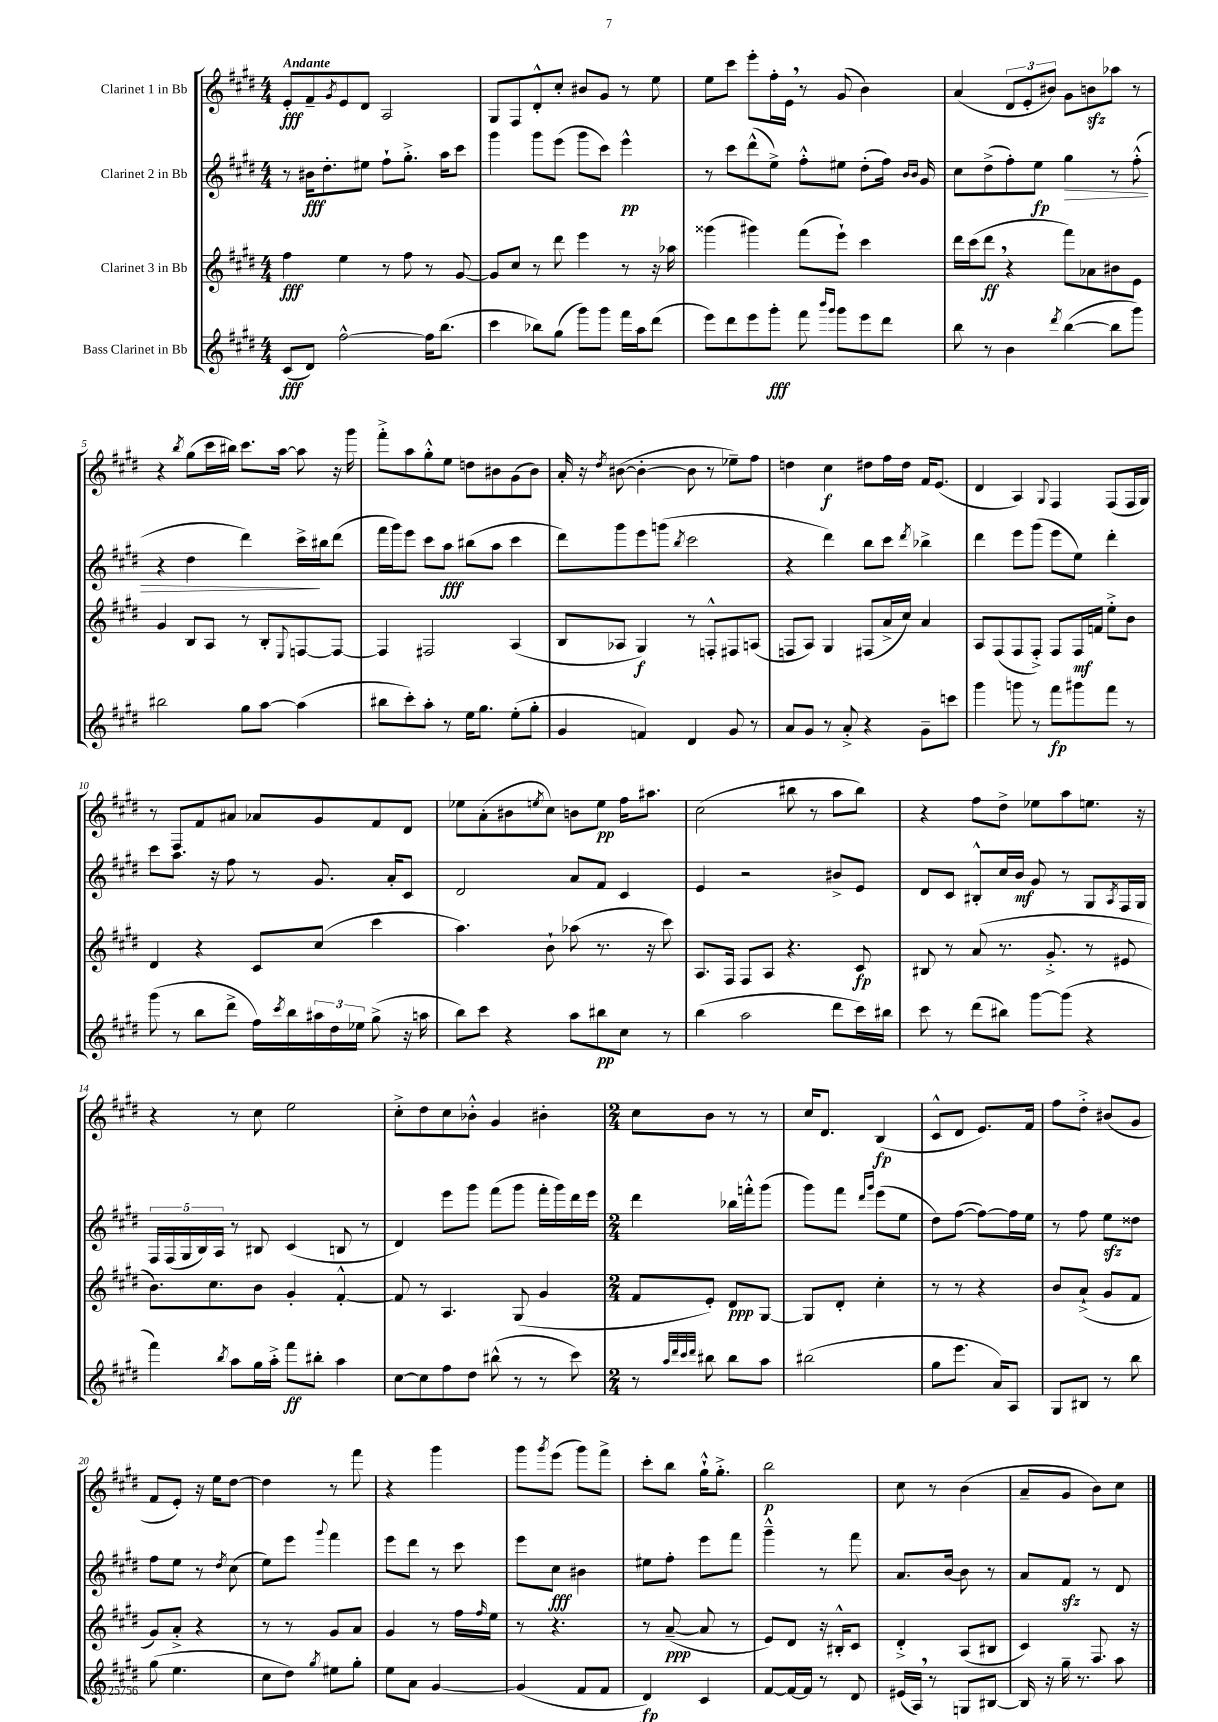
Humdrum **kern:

**kern	**dynam	**kern	**dynam	**kern	**dynam	**kern	**dynam
*part4	*part4	*part3	*part3	*part2	*part2	*part1	*part1
*staff4	*staff4	*staff3	*staff3	*staff2	*staff2	*staff1	*staff1
*I"Bass Clarinet in Bb	*	*I"Clarinet 3 in Bb	*	*I"Clarinet 2 in Bb	*	*I"Clarinet 1 in Bb	*
*clefG2	*	*clefG2	*	*clefG2	*	*clefG2	*
*k[f#c#g#d#]	*	*k[f#c#g#d#]	*	*k[f#c#g#d#]	*	*k[f#c#g#d#]	*
*M4/4	*	*M4/4	*	*M4/4	*	*M4/4	*
=1	=1	=1	=1	=1	=1	=1	=1
!	!	!	!	!	!	!LO:TX:a:B:t=Andante	!
(8c#/L	fff	4ff#\	fff	8r	.	8e'/L	fff
8d#/J)	.	.	.	16b#X\KL	fff	8f#~/	.
.	.	.	.	8.dd#'\	.	.	.
.	.	.	.	.	.	8qg#/	.
[2ff#^^\	.	4ee\	.	.	.	8e/	.
.	.	.	.	8ee#X\J	.	8d#/J	.
.	.	8r	.	8ff#`\L	.	2A/	.
.	.	8ff#\	.	8.gg#'^\J	.	.	.
16ff#\KL]	.	8r	.	.	.	.	.
(8.bb\J	.	.	.	16aa\KL	.	.	.
.	.	[8g#/	.	8ccc#\J	.	.	.
=2	=2	=2	=2	=2	=2	=2	=2
4ccc#\	.	8g#/L]	.	4ggg#\	.	8G#/L	.
.	.	8cc#/J	.	.	.	8F#/	.
8bb-X\L)	.	8r	.	8ggg#\L	.	8d#'^^/	.
(8gg#\J	.	8ddd#\	.	(8eee\J	.	8cc#'/J	.
8ggg#\L)	.	4eee\	.	8ggg#\L	.	8b#X/L	.
8ggg#\J	.	.	.	8ccc#\J)	.	8g#/J	.
16fff#\LL	.	8r	.	4eee^^\	pp	8r	.
16aa\J	.	.	.	.	.	.	.
(8ddd#\J	.	16r	.	.	.	8ee\	.
.	.	16aa-X\	.	.	.	.	.
=3	=3	=3	=3	=3	=3	=3	=3
8eee\L)	.	(4ggg##X\	.	8r	.	8ee\L	.
8ddd#\	.	.	.	8ccc#\L	.	8ccc#\J	.
8eee\	.	4ggg#X\)	.	(8ddd#^^\	.	8eee'\L	.
8ggg#'\J	fff	.	.	8ee^\J)	.	16ff#'\L	.
.	.	.	.	.	.	16e,\JJ	.
8fff#\	.	(8fff#\L	.	8ff#'^^\L	.	8r	.
16qqbbb/LL	.	.	.	.	.	.	.
16qqggg#/JJ	.	.	.	.	.	.	.
8ggg#\L	.	8eee`\J)	.	8ee#X\J	.	(8g#/	.
8eee\	.	4ccc#\	.	(8dd#'\L	.	4b\)	.
8ddd#\J	.	.	.	16ff#\Jk)	.	.	.
.	.	.	.	16qqb/LL	.	.	.
.	.	.	.	16qqb/JJ	.	.	.
.	.	.	.	16g#/	.	.	.
=4	=4	=4	=4	=4	=4	=4	=4
8bb\	.	16ddd#\LL	.	8cc#\L	.	(4a/	.
.	.	(16ccc#\J	.	.	.	.	.
8r	.	8ddd#,\J	ff	(8dd#^\	.	.	.
4b\	.	4r	.	8ff#'\)	.	12d#/L	.
.	.	.	.	.	.	12e'/	.
.	.	.	.	8ee\J	fp	.	.
.	.	.	.	.	.	12b#X/J)	.
8qddd#/	.	.	.	.	.	.	.
!	!	!	!	!	!LO:HP:b	!	!
([4bb\	.	8fff#\L)	.	4gg#\	>	8g#\L	.
.	.	8a-X\	.	.	.	8bnzz\	.
8bb\L]	.	8b#X\	.	8r	.	8aa-X\J	.
8ggg#\J)	.	8e\J	.	(8ff#'^^\	.	8r	.
!!LO:LB:g=z
=5	=5	=5	=5	=5	=5	=5	=5
2bb#X\	.	4g#/	.	4r	.	4r	.
.	.	.	.	.	.	8qbb/	.
.	.	8B/L	.	4dd#\	.	(8gg#\L	.
.	.	8A/J	.	.	.	16ccc#\L	.
.	.	.	.	.	.	16bb#X\JJ)	.
8gg#\L	.	8r	.	4ddd#\)	.	8.ccc#\L	.
[8aa\J	.	8B'/L	.	.	.	.	.
.	.	.	.	.	.	[16aa\Jk	.
.	.	8qqE/	.	.	.	.	.
(4aa\]	.	[8Fn/	.	16ccc#^\LL	.	8aa\]	.
.	.	.	.	16bb#X\J	]	.	.
.	.	8F/J_	.	(8ddd#\J	.	16r	.
.	.	.	.	.	.	16ggg#\	.
=6	=6	=6	=6	=6	=6	=6	=6
8bb#X\L	.	4F/]	.	16fff#\LL	.	8fff#'^\L	.
.	.	.	.	16ggg#\J)	.	.	.
8ccc#'\)	.	.	.	8eee\J	.	8aa\	.
8aa'\J	.	2F#X/	.	8ccc#\L	.	8gg#'^^\	.
8r	.	.	.	8aa\J	fff	8ee\J	.
16ee\KL	.	.	.	(8bb#X\L	.	8ddn\L	.
8.gg#\J	.	.	.	.	.	.	.
.	.	.	.	8aa\J	.	8b#X\	.
(8ee'\L	.	(4A/	.	4ccc#\	.	(8g#\	.
8gg#'\J	.	.	.	.	.	8b#\J)	.
=7	=7	=7	=7	=7	=7	=7	=7
4g#/	.	8B/L	.	8ddd#\L)	.	16a'/	.
.	.	.	.	.	.	16r	.
.	.	.	.	.	.	8qdd#/	.
.	.	8A-X/J	.	8ggg#\	.	([8b#X\	.
4fn/)	.	4G#/)	f	8eee\	.	4b#'\_	.
.	.	.	.	(8gggn\J	.	.	.
.	.	.	.	8qbb/	.	.	.
4d#/	.	8r	.	2ccc#\	.	8b#\]	.
.	.	8Fn'^^/L	.	.	.	8r	.
8g#/	.	8F#X/	.	.	.	8ee-X~\L)	.
8r	.	(8An/J	.	.	.	8ff#\J	.
=8	=8	=8	=8	=8	=8	=8	=8
8a/L	.	8Fn/L	.	4r	.	4ddn\	.
8g#/J	.	8A/J)	.	.	.	.	.
8r	.	4G#/	.	4ddd#\)	.	4cc#\	f
8a'^/	.	.	.	.	.	.	.
4r	.	(8F#X/L	.	8bb\L	.	8dd#X\L	.
.	.	16a^/L	.	8ccc#\J	.	16ff#\L	.
.	.	16cc#/JJ)	.	.	.	16dd#\JJ	.
.	.	.	.	8qddd#/	.	.	.
8g#~\L	.	4a/	.	4bb-X^\	.	16f#/KL	.
.	.	.	.	.	.	(8.e/J	.
8cccn\J	.	.	.	.	.	.	.
=9	=9	=9	=9	=9	=9	=9	=9
4ggg#\	.	8A/L	.	4ddd#\	.	4d#/	.
.	.	(8F#/	.	.	.	.	.
8gggn\	.	8F#/	.	8eee\L	.	4A/)	.
8r	.	8F#'^/J)	.	(8ggg#\J	.	.	.
.	.	.	.	.	.	8qqG#/	.
8fff#\L	fp	8F#/L	.	8eee\L	.	4F#/	.
8ggg#X\	.	16F#/L	mf	8ee\J)	.	.	.
.	.	16fn/JJ	.	.	.	.	.
8fff#\J	.	8ee'^\L	.	4ddd#'\	.	(8F#/L	.
8r	.	8b\J	.	.	.	16F#/L	.
.	.	.	.	.	.	16G#/JJ)	.
!!LO:LB:g=z
=10	=10	=10	=10	=10	=10	=10	=10
(8ggg#\	.	4d#/	.	8ccc#\L	.	8r	.
8r	.	.	.	8.aa\J	.	8F#/L	.
8bb\L	.	4r	.	.	.	8f#/	.
.	.	.	.	16r	.	.	.
8ddd#^\J	.	.	.	8ff#\	.	8a#X/J	.
16ff#\LL)	.	8c#/L	.	8r	.	8a-X/L	.
8qccc#/	.	.	.	.	.	.	.
16bb\	.	.	.	.	.	.	.
24aa#X\	.	(8cc#/J	.	8.g#/	.	8g#/	.
24dd#\	.	.	.	.	.	.	.
24ee-X\JJ	.	.	.	.	.	.	.
(8gg#^\	.	4ccc#\	.	.	.	8f#/	.
.	.	.	.	16a'/KL	.	.	.
16r	.	.	.	8c#/J	.	8d#/J	.
16aan\	.	.	.	.	.	.	.
=11	=11	=11	=11	=11	=11	=11	=11
8bb\L)	.	4.aa\)	.	2d#/	.	8ee-X\L	.
8ccc#\J	.	.	.	.	.	(8a'\	.
4r	.	.	.	.	.	8b#X\	.
.	.	.	.	.	.	8qeen/	.
.	.	8b`\	.	.	.	8cc#\J)	.
8aa\L	.	(8aa-X\	.	8a/L	.	8bn\L	.
8bb#X\	pp	8.r	.	8f#/J	.	8ee\J	pp
8cc#\J	.	.	.	4c#/	.	16ff#\KL	.
.	.	16r	.	.	.	8.aa#X\J	.
8r	.	8ccc#\)	.	.	.	.	.
=12	=12	=12	=12	=12	=12	=12	=12
(4bb\	.	8.A/L	.	4e/	.	(2cc#\	.
.	.	16F#/Jk	.	.	.	.	.
2aa\	.	8F#/L	.	2r	.	.	.
.	.	8A/J	.	.	.	.	.
.	.	4.r	.	.	.	8bb#X\	.
.	.	.	.	.	.	8r	.
8ddd#\L	.	.	.	8b#X^/L	.	8aa\L	.
16ccc#\L)	.	8c#/	fp	8e/J	.	8bb#\J)	.
16bb#X\JJ	.	.	.	.	.	.	.
=13	=13	=13	=13	=13	=13	=13	=13
8ccc#\	.	8B#X/	.	8d#/L	.	4r	.
8r	.	8r	.	8c#/J	.	.	.
(8ddd#\L	.	(8a/	.	8B#X'^^/L	.	8ff#\L	.
8bb#X\J)	.	8.r	.	16cc#/L	.	8dd#^\J	.
.	.	.	.	16b/JJ	mf	.	.
[8ggg#\L	.	.	.	8g#/	.	8ee-X\L	.
.	.	8.g#'^/	.	.	.	.	.
(8ggg#\J]	.	.	.	8r	.	8aa\	.
4r	.	8r	.	8G#/L	.	8.een\J	.
.	.	.	.	8qA/	.	.	.
.	.	8e#X/	.	16F#/L	.	.	.
.	.	.	.	16G#/JJ	.	16r	.
!!LO:LB:g=z
=14	=14	=14	=14	=14	=14	=14	=14
4fff#\)	.	8.b\L)	.	20F#/LL	.	4r	.
.	.	.	.	(20F#/	.	.	.
.	.	.	.	20G#/	.	.	.
.	.	.	.	20B/)	.	.	.
.	.	8.cc#\	.	.	.	.	.
.	.	.	.	20A/JJ	.	.	.
8qbb/	.	.	.	.	.	.	.
8aa\L	.	.	.	8r	.	8r	.
16gg#\L	.	8b\J	.	8B#X/	.	8cc#\	.
16aa'^\JJ	.	.	.	.	.	.	.
8fff#\L	ff	4g#'/	.	(4c#/	.	2ee\	.
8bb#X'\J	.	.	.	.	.	.	.
4aa\	.	[4f#'^^/	.	8Bn/	.	.	.
.	.	.	.	8r	.	.	.
=15	=15	=15	=15	=15	=15	=15	=15
[8cc#\L	.	8f#/]	.	4d#/)	.	8cc#'^\L	.
8cc#\]	.	8r	.	.	.	8dd#\	.
8ff#\	.	4.A/	.	8eee\L	.	8cc#\	.
8dd#\J	.	.	.	8ggg#\J	.	8b-X'^^\J	.
(8bb#X^^\	.	.	.	(8fff#\L	.	4g#/	.
8r	.	(8G#/	.	8ggg#\J	.	.	.
8r	.	4g#/	.	16fff#'\LL	.	4b#X'\	.
.	.	.	.	16ggg#\)	.	.	.
8ccc#\)	.	.	.	16ddd#\	.	.	.
.	.	.	.	16eee\JJ	.	.	.
=16	=16	=16	=16	=16	=16	=16	=16
*M2/4	*	*M2/4	*	*M2/4	*	*M2/4	*
8r	.	8f#/L	.	4ddd#\	.	8cc#\L	.
32qqaa/LLL	.	.	.	.	.	.	.
32qqddd#/	.	.	.	.	.	.	.
32qqccc#/	.	.	.	.	.	.	.
32qqddd#/JJJ	.	.	.	.	.	.	.
8bb#X\	.	8e'/J)	.	.	.	8b\J	.
8bb#\L	.	8d#/L	ppp	16bb-X\LL	.	8r	.
.	.	.	.	16fffn'^^\J	.	.	.
8aa\J	.	[8G#/J	.	(8ggg#\J	.	8r	.
=17	=17	=17	=17	=17	=17	=17	=17
(2bb#X\	.	8G#/L]	.	8ggg#\L)	.	16cc#/KL	.
.	.	.	.	.	.	8.d#/J	.
.	.	8d#'/J	.	8fff#\J	.	.	.
.	.	.	.	16qqddd#/LL	.	.	.
.	.	.	.	16qqggg#/JJ	.	.	.
.	.	4cc#'\	.	(8eee\L	.	(4B/	fp
.	.	.	.	8ee\J	.	.	.
=18	=18	=18	=18	=18	=18	=18	=18
8gg#\L	.	8r	.	8dd#\L)	.	8c#^^/L	.
8.eee\J	.	8r	.	([8ff#\J	.	8d#/J	.
.	.	4r	.	8ff#\L_)	.	8.e/L)	.
16a/KL)	.	.	.	.	.	.	.
8A/J	.	.	.	16ff#\L]	.	.	.
.	.	.	.	16ee\JJ	.	16f#/Jk	.
=19	=19	=19	=19	=19	=19	=19	=19
8G#/L	.	8b/L	.	8r	.	8ff#\L	.
8B#X/J	.	(8a`^/J	.	8ff#\	.	8dd#'^\J	.
8r	.	8g#/L	.	8eezz\L	.	(8b#X/L	.
8bb\	.	8f#/J	.	8dd##X\J	.	8g#/J	.
!!LO:LB:g=z
=20	=20	=20	=20	=20	=20	=20	=20
(8gg#\	.	8g#/L)	.	8ff#\L	.	8f#/L	.
4.ee\	.	8a'^/J	.	8ee\J	.	8e'/J)	.
.	.	4r	.	8r	.	16r	.
.	.	.	.	.	.	16ee\KL	.
.	.	.	.	8qdd#/	.	.	.
.	.	.	.	(8cc#\	.	[8dd#\J	.
=21	=21	=21	=21	=21	=21	=21	=21
8cc#\L	.	8r	.	8ee\L)	.	4dd#\]	.
8dd#\J)	.	8r	.	8eee\J	.	.	.
8qgg#/	.	.	.	8qqggg#/	.	.	.
8ee#X\L	.	8g#/L	.	4fff#\	.	8r	.
8gg#'\J	.	8a/J	.	.	.	8fff#\	.
=22	=22	=22	=22	=22	=22	=22	=22
8ee\L	.	4g#/	.	8eee\L	.	4r	.
8a\J	.	.	.	8ddd#\J	.	.	.
[4g#/	.	8r	.	8r	.	4ggg#\	.
.	.	16ff#\LL	.	8ccc#\	.	.	.
.	.	16qqff#/	.	.	.	.	.
.	.	16ee\JJ	.	.	.	.	.
=23	=23	=23	=23	=23	=23	=23	=23
(4g#/]	.	8r	.	8eee\L	.	8ggg#\L	.
.	.	.	.	.	.	8qggg#/	.
.	.	4.r	.	8cc#\J	fff	(8eee\J	.
8f#/L	.	.	.	4b#X\	.	8ggg#\L)	.
8f#/J	.	.	.	.	.	8fff#^\J	.
=24	=24	=24	=24	=24	=24	=24	=24
4d#/)	fp	8r	.	8ee#X\L	.	8ccc#'\L	.
.	.	([8a~/	ppp	8ff#'\J	.	8bb\J	.
4c#/	.	8a/]	.	8eee\L	.	16gg#`^^\KL	.
.	.	.	.	.	.	8.gg#'^\J	.
.	.	8r	.	8fff#\J	.	.	.
=25	=25	=25	=25	=25	=25	=25	=25
[8f#/L	.	8e/L)	.	4ggg#~^^\	.	2bb\	p
16f#/L_	.	8d#/J	.	.	.	.	.
16f#/JJ]	.	.	.	.	.	.	.
8r	.	16r	.	8r	.	.	.
.	.	16B#X'^^/KL	.	.	.	.	.
8d#/	.	8c#/J	.	8fff#\	.	.	.
=26	=26	=26	=26	=26	=26	=26	=26
(16e#X/LL	.	4d#'^/	.	8.a/L	.	8cc#\	.
16A,/JJ)	.	.	.	.	.	.	.
8r	.	.	.	.	.	8r	.
.	.	.	.	[16b/Jk	.	.	.
8Gn/L	.	(8A/L	.	8b\]	.	(4b\	.
[8B#X/J	.	8B#X/J	.	8r	.	.	.
=27	=27	=27	=27	=27	=27	=27	=27
16B#/]	.	4c#/)	.	8a/L	.	8a~/L	.
16r	.	.	.	.	.	.	.
16gg#~\	.	.	.	8f#zz/J	.	8g#/J	.
8.r	.	.	.	.	.	.	.
.	.	8.F#/	.	8r	.	8b\L)	.
8aa\	.	.	.	8d#/	.	8cc#\J	.
.	.	16r	.	.	.	.	.
==	==	==	==	==	==	==	==
*-	*-	*-	*-	*-	*-	*-	*-
